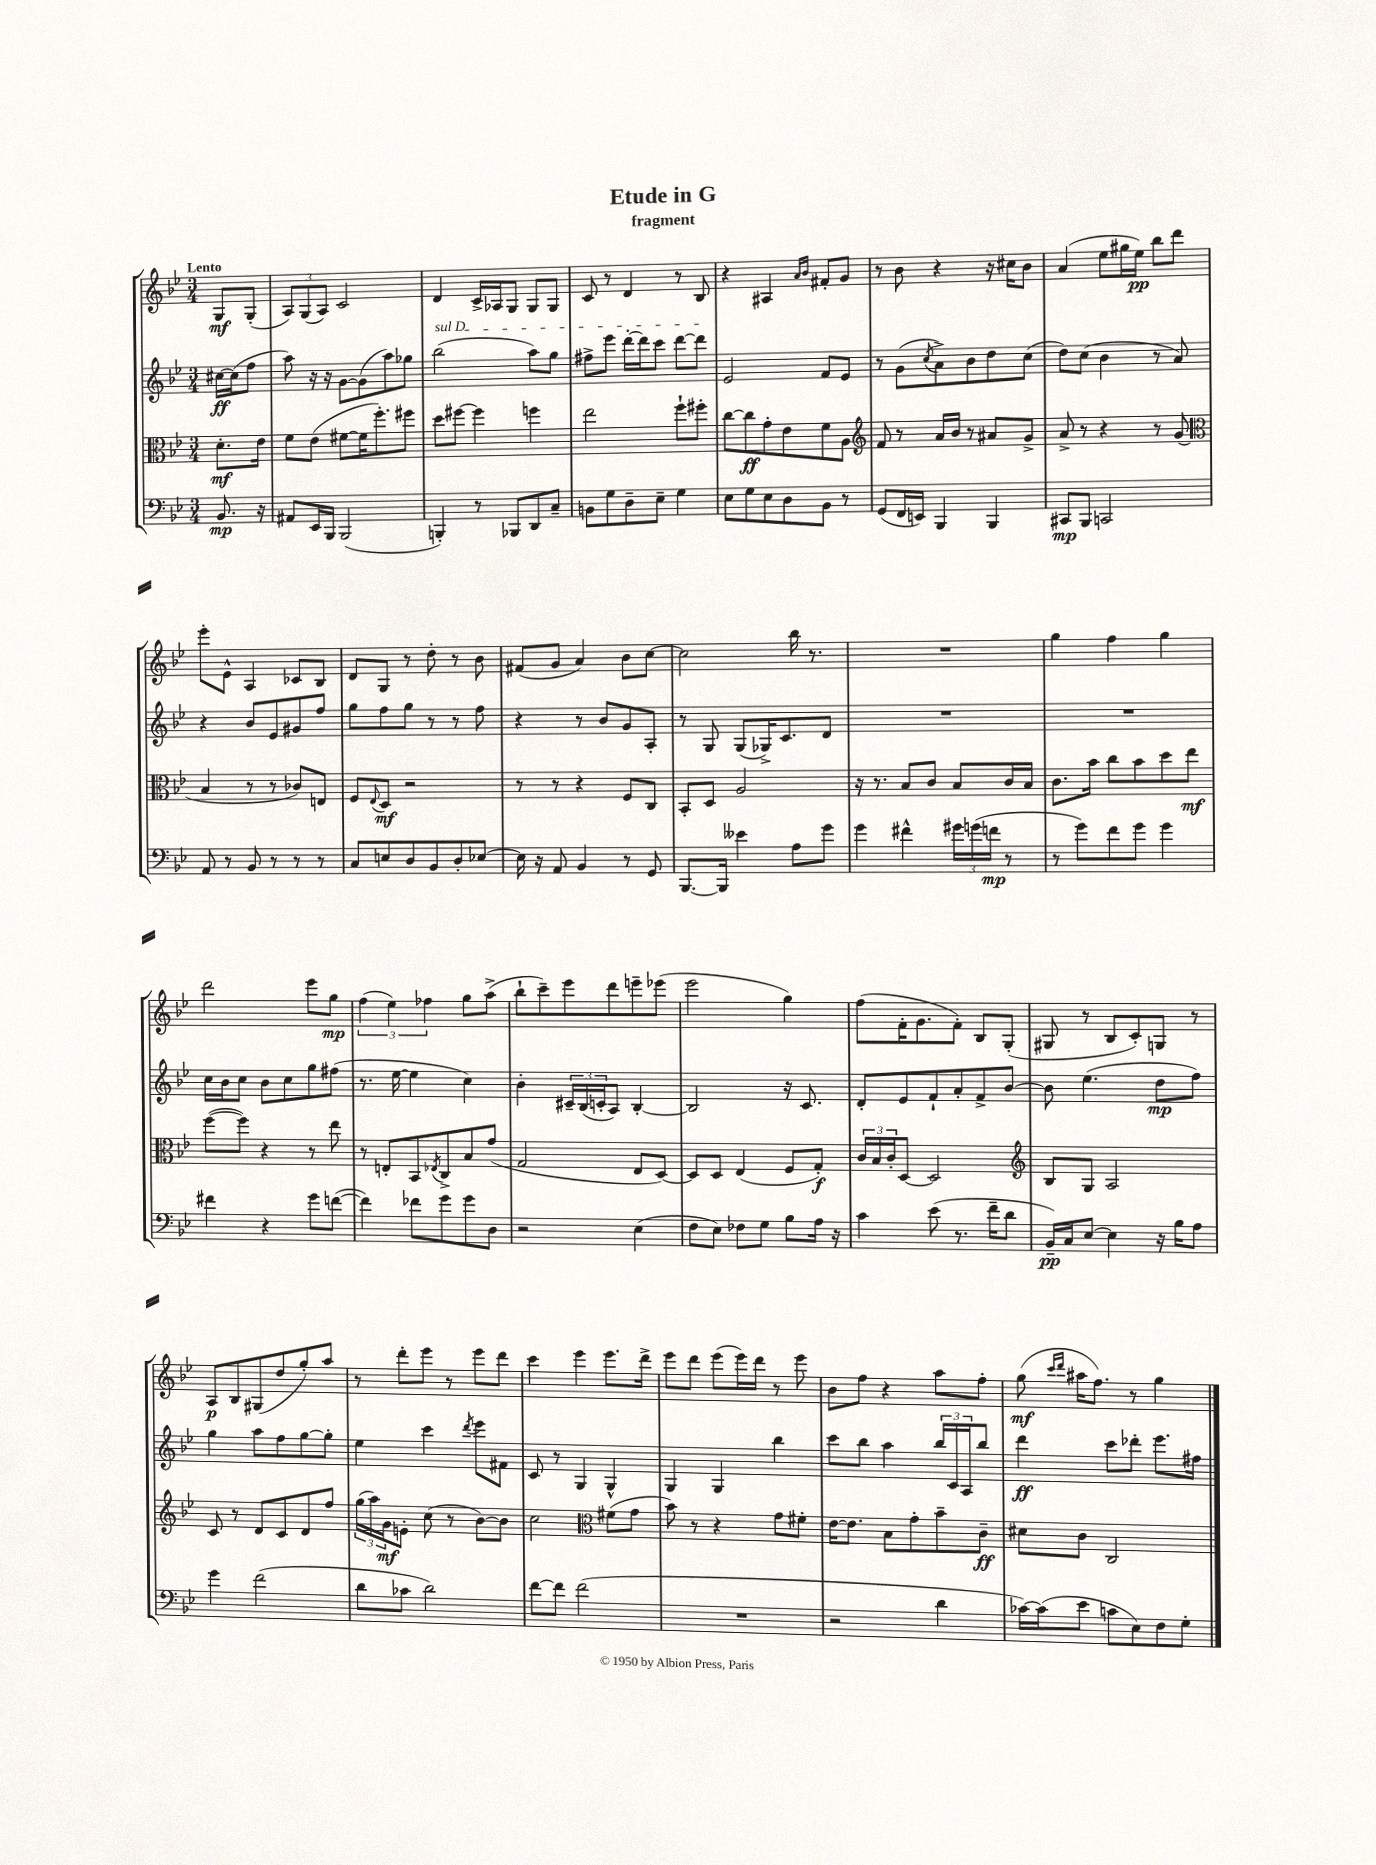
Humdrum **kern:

**kern	**dynam	**kern	**dynam	**kern	**dynam	**kern	**dynam
*part4	*part4	*part3	*part3	*part2	*part2	*part1	*part1
*staff4	*staff4	*staff3	*staff3	*staff2	*staff2	*staff1	*staff1
*clefF4	*	*clefC3	*	*clefG2	*	*clefG2	*
*k[b-e-]	*	*k[b-e-]	*	*k[b-e-]	*	*k[b-e-]	*
*M3/4	*	*M3/4	*	*M3/4	*	*M3/4	*
=	=	=	=	=	=	=	=
!	!	!	!	!	!	!LO:TX:a:B:t=Lento	!
8.BB-/	mp	8.d'\L	mf	[16cc#X\LL	ff	8G/L	mf
.	.	.	.	(16cc#\J]	.	.	.
.	.	.	.	8ff\J	.	(8G'/J	.
16r	.	16e-\Jk	.	.	.	.	.
=1	=1	=1	=1	=1	=1	=1	=1
8AA#X/L	.	8f\L	.	8aa\)	.	12A/L)	.
.	.	.	.	.	.	(12G/	.
16EE-/L	.	(8e-\J	.	16r	.	.	.
.	.	.	.	.	.	12A/J)	.
16BBB-/JJ	.	.	.	16r	.	.	.
(2BBB-/	.	[8f#X\L	.	[8g\L	.	2c/	.
.	.	16f#\K]	.	(8g\]	.	.	.
.	.	8.ff'\)	.	.	.	.	.
.	.	.	.	8aa\)	.	.	.
.	.	8ff#X\J	.	8gg-X\J	.	.	.
=2	=2	=2	=2	=2	=2	=2	=2
!	!	!	!	!LO:TX:a:i:t=sul D	!	!	!
4BBBn'/)	.	8dd\L	.	(2bb-\	.	4d/	.
.	.	[8ff#X\J	.	.	.	.	.
8r	.	4ff#\]	.	.	.	16c^/LL	.
.	.	.	.	.	.	16A-X/J	.
8BBB-X/L	.	.	.	.	.	8G/J	.
8DD/	.	4ffn\	.	8aa\L)	.	8G/L	.
8C~/J	.	.	.	8gg\J	.	8G/J	.
=3	=3	=3	=3	=3	=3	=3	=3
8BBn\L	.	2ee-\	.	8ff#X^\L	.	8c/	.
8G\	.	.	.	8eee-\J	.	8r	.
8D~\	.	.	.	[16ddd'\LL	.	4d/	.
.	.	.	.	16ddd\J]	.	.	.
8E-~\J	.	.	.	8ccc\J	.	.	.
4G\	.	8ff`\L	.	[8ddd\L	.	8r	.
.	.	8ff#X'\J	.	8ddd\J]	.	8B-/	.
=4	=4	=4	=4	=4	=4	=4	=4
8E-\L	.	[8cc\L	.	2e-/	.	4r	.
8G\	.	8cc\]	ff	.	.	.	.
8E-\	.	8g'\	.	.	.	4A#X/	.
8D\	.	8e-\	.	.	.	.	.
.	.	.	.	.	.	16qqa/LL	.
.	.	.	.	.	.	16qqb-/JJ	.
8BB-\J	.	8f\	.	8f/L	.	8f#X'/L	.
8r	.	8A\J	.	8e-/J	.	8g/J	.
=5	=5	=5	=5	=5	=5	=5	=5
*	*	*clefG2	*	*	*	*	*
(8GG/L	.	8f/	.	8r	.	8r	.
16FF/L	.	8r	.	(8g\L	.	8b-\	.
16EEn/JJ)	.	.	.	.	.	.	.
.	.	.	.	8qcc/	.	.	.
4BBB-/	.	16a/LL	.	8a^\)	.	4r	.
.	.	16b-/JJ	.	.	.	.	.
.	.	8r	.	8b-\	.	.	.
4BBB-/	.	8a#X/L	.	8dd\	.	16r	.
.	.	.	.	.	.	16cc#X\KL	.
.	.	8g^/J	.	(8cc\J	.	8b-\J	.
=6	=6	=6	=6	=6	=6	=6	=6
8CC#X/L	mp	8a^/	.	8dd\L)	.	(4a/	.
8BBB-/J	.	8r	.	(8cc\J	.	.	.
2CCn/	.	4r	.	4b-\	.	8ee-\L	.
.	.	.	.	.	.	16gg#X\L	.
.	.	.	.	.	.	16ee-\JJ)	pp
.	.	8r	.	8r	.	8bb-\L	.
.	.	(8g/	.	8a/)	.	8ddd\J	.
!!LO:LB:g=z
=7	=7	=7	=7	=7	=7	=7	=7
*	*	*clefC3	*	*	*	*	*
8AA/	.	4B-/	.	4r	.	8eee-'\L	.
8r	.	.	.	.	.	8e-^^\J	.
8BB-/	.	8r	.	8b-/L	.	4A/	.
8r	.	8r	.	8e-/	.	.	.
8r	.	8c-X/L)	.	8g#X/	.	8c-X/L	.
8r	.	8En/J	.	8ff/J	.	8B-/J	.
=8	=8	=8	=8	=8	=8	=8	=8
8C/L	.	8F/L	.	8gg\L	.	8d/L	.
.	.	8qqE-/	.	.	.	.	.
8En/	.	8D/J	mf	8ff\	.	8G/J	.
8D/	.	2r	.	8gg\J	.	8r	.
8BB-/	.	.	.	8r	.	8dd'\	.
8D'/	.	.	.	8r	.	8r	.
[8E-X/J	.	.	.	8ff\	.	8b-\	.
=9	=9	=9	=9	=9	=9	=9	=9
16E-\]	.	8r	.	4r	.	(8f#X/L	.
16r	.	.	.	.	.	.	.
8AA/	.	8r	.	.	.	8g/J	.
4BB-/	.	4r	.	8r	.	4a/)	.
.	.	.	.	8b-/L	.	.	.
8r	.	8F/L	.	8g/	.	8b-\L	.
8GG/	.	8C/J	.	8A'/J	.	[8cc\J	.
=10	=10	=10	=10	=10	=10	=10	=10
[8.BBB-/L	.	8BB-'/L	.	8r	.	2cc\]	.
.	.	8D/J	.	8G/	.	.	.
16BBB-/Jk]	.	.	.	.	.	.	.
4e--X\	.	2A/	.	(8G/L	.	.	.
.	.	.	.	16G-X^/K)	.	.	.
.	.	.	.	8.c/	.	.	.
8A\L	.	.	.	.	.	16bb-\	.
.	.	.	.	.	.	8.r	.
8g\J	.	.	.	8d/J	.	.	.
=11	=11	=11	=11	=11	=11	=11	=11
4g\	.	16r	.	2.r	.	2.r	.
.	.	8.r	.	.	.	.	.
4f#X^^\	.	8B-/L	.	.	.	.	.
.	.	8c/J	.	.	.	.	.
24g#X\LL	.	8B-/L	.	.	.	.	.
(24gn\	.	.	.	.	.	.	.
24fn\JJ	mp	.	.	.	.	.	.
8r	.	16c/L	.	.	.	.	.
.	.	16B-/JJ	.	.	.	.	.
=12	=12	=12	=12	=12	=12	=12	=12
8r	.	8.c\L	.	2.r	.	4gg\	.
8g\L)	.	.	.	.	.	.	.
.	.	16b-\Jk	.	.	.	.	.
8f\	.	8cc\L	.	.	.	4ff\	.
8g\J	.	8b-\	.	.	.	.	.
4g\	.	8dd\	.	.	.	4gg\	.
.	.	8ee-\J	mf	.	.	.	.
!!LO:LB:g=z
=13	=13	=13	=13	=13	=13	=13	=13
4f#X\	.	([8ff\L	.	16cc\LL	.	2ddd\	.
.	.	.	.	16b-\J	.	.	.
.	.	8ff\J])	.	8cc\J	.	.	.
4r	.	4r	.	8b-\L	.	.	.
.	.	.	.	8cc\	.	.	.
8g\L	.	8r	.	8gg\	.	8eee-\L	.
([8fn\J	.	8ee-\	.	(8ff#X\J	.	8gg\J	mp
=14	=14	=14	=14	=14	=14	=14	=14
4f\])	.	8r	.	8.r	.	(6ff\	.
.	.	8En'/L	.	.	.	.	.
.	.	.	.	.	.	6ee-\)	.
.	.	.	.	[16ee-\	.	.	.
8f-X\L	.	8BB-/	.	4ee-\]	.	.	.
.	.	.	.	.	.	6ff-X\	.
.	.	8qE-X/	.	.	.	.	.
8g\	.	8C^/	.	.	.	.	.
8g\	.	8B-/	.	4cc\)	.	8gg\L	.
8D\J	.	(8g/J	.	.	.	(8aa^\J	.
=15	=15	=15	=15	=15	=15	=15	=15
2r	.	2G/	.	4b-'\	.	8bb-`\L	.
.	.	.	.	.	.	8ccc~\)	.
.	.	.	.	24c#X~/LL	.	8eee-\	.
.	.	.	.	(24B-/	.	.	.
.	.	.	.	24cn'/J	.	.	.
.	.	.	.	8A/J)	.	8ddd\	.
(4E-\	.	8E-/L	.	[4B-'/	.	8eeen~\	.
.	.	[8D/J)	.	.	.	(8eee-X\J	.
=16	=16	=16	=16	=16	=16	=16	=16
8F\L	.	8D/L]	.	2B-/]	.	2eee-\	.
8E-\J)	.	8D/J	.	.	.	.	.
8F-X\L	.	(4E-/	.	.	.	.	.
8G\J	.	.	.	.	.	.	.
8B-\L	.	8F/L	.	16r	.	4gg\)	.
.	.	.	.	8.c/	.	.	.
16A\Jk	.	8G'/J)	f	.	.	.	.
16r	.	.	.	.	.	.	.
=17	=17	=17	=17	=17	=17	=17	=17
4c\	.	24c/LL	.	8d'/L	.	(8ff\L	.
.	.	24B-/	.	.	.	.	.
.	.	24c'/J	.	.	.	.	.
.	.	[8D/J	.	8e-/	.	16f'\K	.
.	.	.	.	.	.	8.g\	.
(8e-\	.	2D/]	.	8f`/	.	.	.
8.r	.	.	.	8a'/	.	8f'\J)	.
.	.	.	.	8f^/	.	8B-/L	.
16f~\KL	.	.	.	.	.	.	.
8d\J	.	.	.	[8b-/J	.	(8G'/J	.
=18	=18	=18	=18	=18	=18	=18	=18
*	*	*clefG2	*	*	*	*	*
16BB-~/LL)	pp	8B-/L	.	8b-\]	.	8G#X/	.
16C/J	.	.	.	.	.	.	.
[8E-/J	.	8G/J	.	(4.ee-\	.	8r	.
4E-\]	.	2A/	.	.	.	8B-/L	.
.	.	.	.	.	.	8c'/)	.
16r	.	.	.	8dd\L	mp	8Gn/J	.
16B-\KL	.	.	.	.	.	.	.
8A\J	.	.	.	8ff\J)	.	8r	.
!!LO:LB:g=z
=19	=19	=19	=19	=19	=19	=19	=19
4g\	.	8c/	.	4gg\	.	8A/L	p
.	.	8r	.	.	.	8B-/	.
(2f\	.	8d/L	.	8aa\L	.	(8G#X/	.
.	.	8c/	.	8ff\	.	8dd/	.
.	.	8d/	.	[8gg\	.	8gg'/)	.
.	.	8ff/J	.	8gg'\J]	.	8aa/J	.
=20	=20	=20	=20	=20	=20	=20	=20
8d\L	.	(24gg\LL	.	4ee-\	.	8r	.
.	.	24aa\)	.	.	.	.	.
.	.	24g\J	mf	.	.	.	.
8c-X\J	.	8en'\J	.	.	.	8ddd'\L	.
2d\)	.	(8cc\	.	4ccc\	.	8eee-\J	.
.	.	8r	.	.	.	8r	.
.	.	.	.	8qddd/	.	.	.
.	.	[8b-\L)	.	8eee-\L	.	8eee-\L	.
.	.	8b-\J]	.	8f#X\J	.	8ddd\J	.
=21	=21	=21	=21	=21	=21	=21	=21
[8f\L	.	2cc\	.	8c/	.	4ccc\	.
8f\J]	.	.	.	8r	.	.	.
(2f\	.	.	.	4G/	.	4eee-\	.
*	*	*clefC3	*	*	*	*	*
.	.	(8f#X\L	.	4G^^/	.	8.eee-\L	.
.	.	8g\J	.	.	.	.	.
.	.	.	.	.	.	16ddd^\Jk	.
=22	=22	=22	=22	=22	=22	=22	=22
2.r	.	8b-\)	.	4G/	.	8eee-\L	.
.	.	8r	.	.	.	8ddd\J	.
.	.	4r	.	4G/	.	(8eee-\L	.
.	.	.	.	.	.	16eee-\L)	.
.	.	.	.	.	.	16ddd\JJ	.
.	.	8g\L	.	4bb-\	.	8r	.
.	.	8f#X'\J	.	.	.	8eee-\	.
=23	=23	=23	=23	=23	=23	=23	=23
2r	.	[16e-\KL	.	8ccc\L	.	8b-\L	.
.	.	8.e-\J]	.	.	.	.	.
.	.	.	.	8bb-\J	.	8ff\J	.
.	.	8B-\L	.	4aa\	.	4r	.
.	.	8g'\	.	.	.	.	.
4d\	.	8b-~\	.	24bb-/LL	.	8aa\L	.
.	.	.	.	24c/	.	.	.
.	.	.	.	24A/J	.	.	.
.	.	8c~\J	ff	8bb-/J	.	8ff'\J	.
=24	=24	=24	=24	=24	=24	=24	=24
[16c-X\LL)	.	8d#X\L	.	4ddd\	ff	(8gg\	mf
(16c-\J]	.	.	.	.	.	.	.
.	.	.	.	.	.	16qqccc/LL	.
.	.	.	.	.	.	16qqddd/JJ	.
8e-\J	.	8c\J	.	.	.	16aa#X\KL	.
.	.	.	.	.	.	8.ff\J)	.
8cn\L	.	2C/	.	8ccc\L	.	.	.
8E-\)	.	.	.	8ddd-X'\J	.	8r	.
8F\	.	.	.	8.eee-\L	.	4gg\	.
8G'\J	.	.	.	.	.	.	.
.	.	.	.	16ff#X\Jk	.	.	.
==	==	==	==	==	==	==	==
*-	*-	*-	*-	*-	*-	*-	*-
